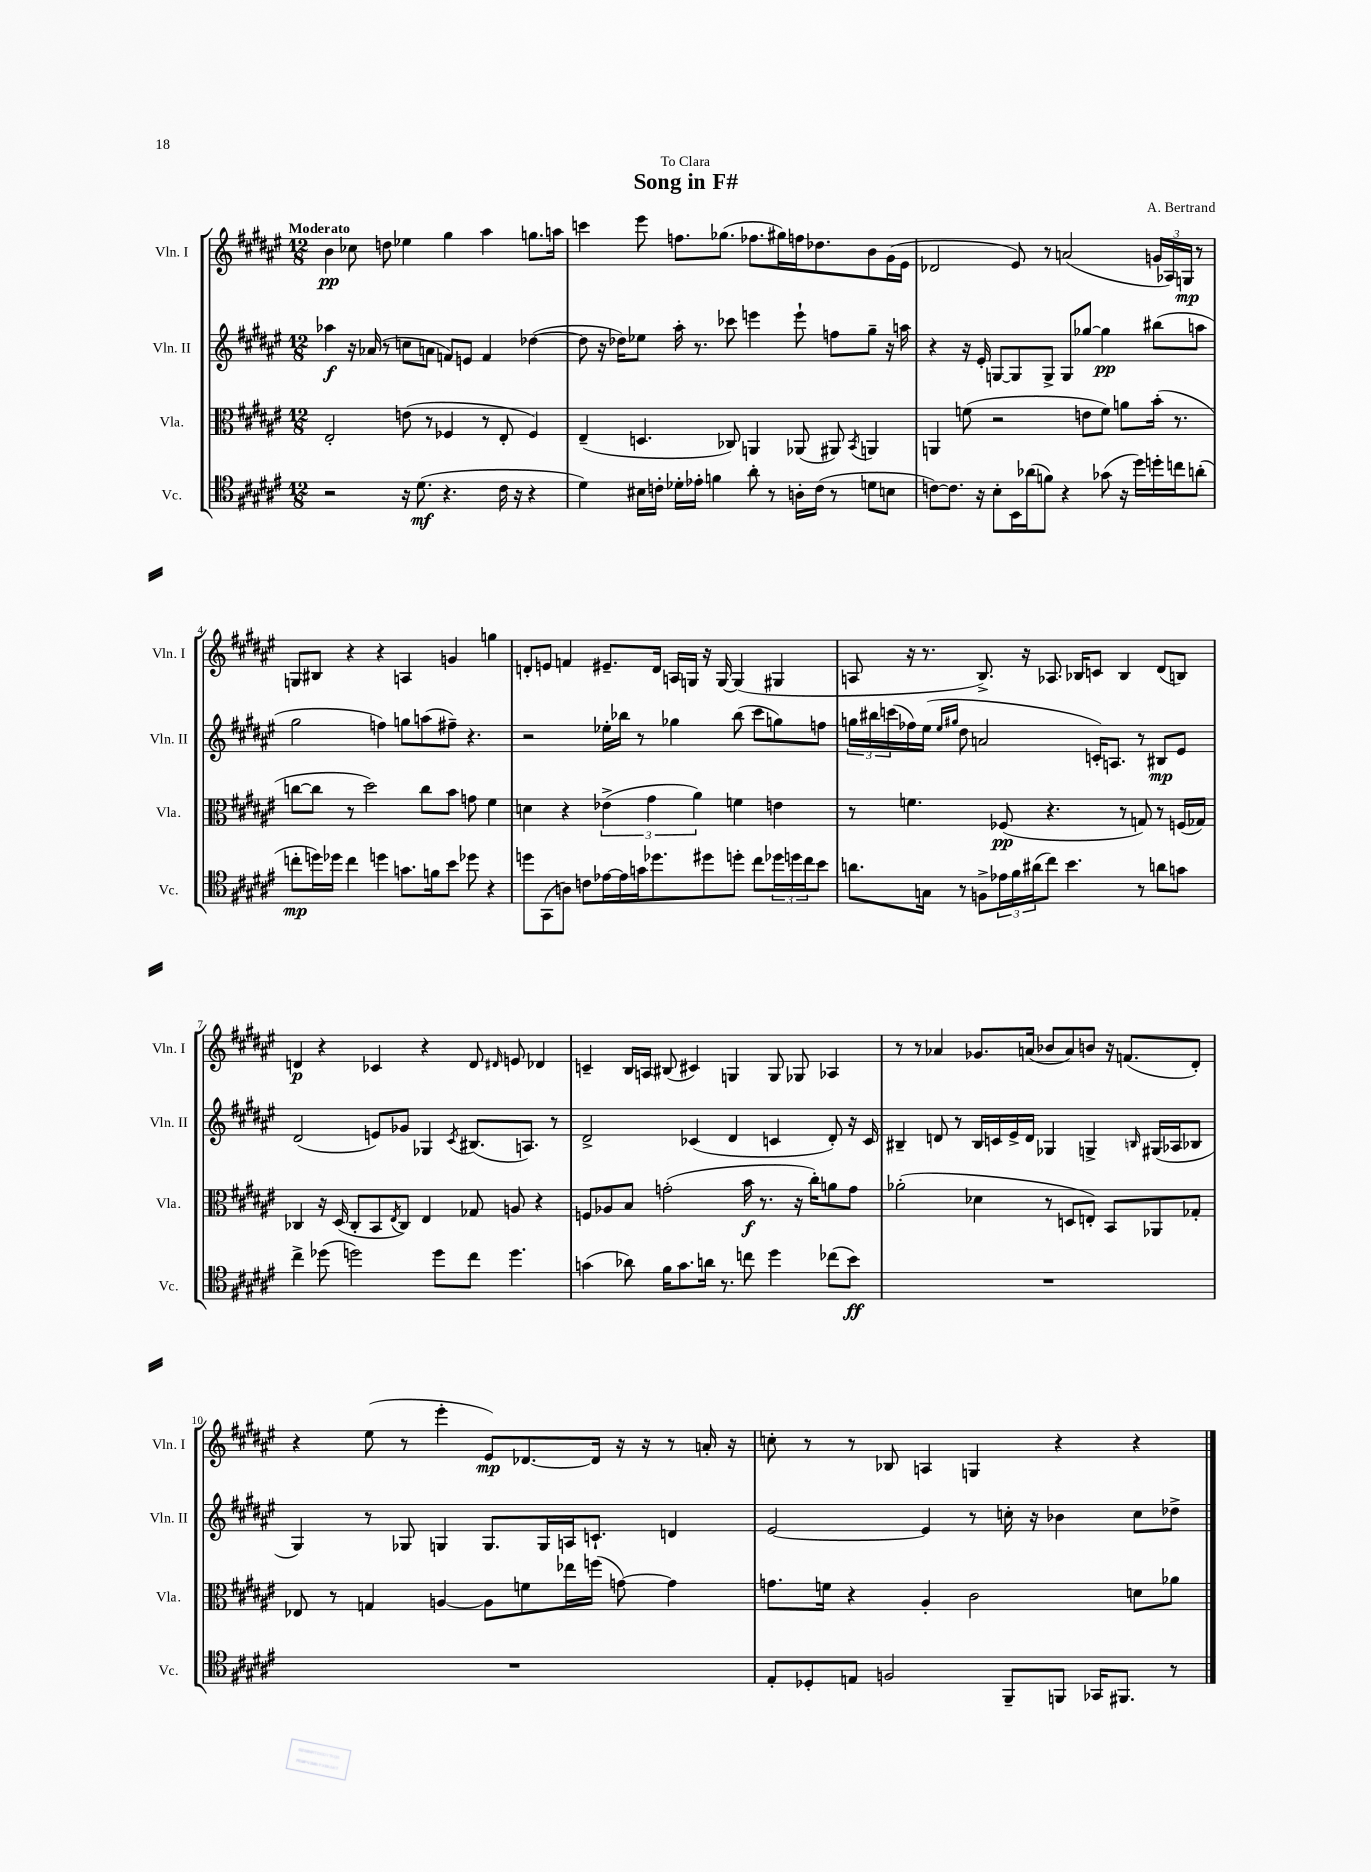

**kern	**dynam	**kern	**dynam	**kern	**dynam	**kern	**dynam
*part4	*part4	*part3	*part3	*part2	*part2	*part1	*part1
*staff4	*staff4	*staff3	*staff3	*staff2	*staff2	*staff1	*staff1
*I"Vc.	*	*I"Vla.	*	*I"Vln. II	*	*I"Vln. I	*
*I'Vc.	*	*I'Vla.	*	*I'Vln. II	*	*I'Vln. I	*
*clefC4	*	*clefC3	*	*clefG2	*	*clefG2	*
*k[f#c#g#d#a#e#]	*	*k[f#c#g#d#a#e#]	*	*k[f#c#g#d#a#e#]	*	*k[f#c#g#d#a#e#]	*
*M12/8	*	*M12/8	*	*M12/8	*	*M12/8	*
=1	=1	=1	=1	=1	=1	=1	=1
!	!	!	!	!	!	!LO:TX:a:B:t=Moderato	!
2r	.	2E#'/	.	4aa-X\	f	4b\	pp
.	.	.	.	16r	.	8cc-X\	.
.	.	.	.	(16a-X/	.	.	.
.	.	.	.	8r	.	8ddn\	.
16r	.	(8en\	.	8ccn\L	.	4ee-X\	.
(8.d#\	mf	.	.	.	.	.	.
.	.	8r	.	8an\J	.	.	.
4.r	.	4F-X/	.	8fn/L)	.	4gg#\	.
.	.	.	.	8en/J	.	.	.
.	.	8r	.	4f/	.	4aa#\	.
16c#\	.	8E#'/	.	.	.	.	.
16r	.	.	.	.	.	.	.
4r	.	4F-/)	.	([4dd-X\	.	8.ggn\L	.
.	.	.	.	.	.	16aan\Jk	.
=2	=2	=2	=2	=2	=2	=2	=2
4d#\)	.	(4E#~/	.	8dd-\]	.	4cccn\	.
.	.	.	.	16r	.	.	.
.	.	.	.	16dd-X\KL)	.	.	.
16B#X\LL	.	4.Dn/	.	8ee-X\J	.	8eee#\	.
16cn'\JJ	.	.	.	.	.	.	.
16d-X'\LL	.	.	.	16aa#'\	.	8.ffn\L	.
16e-X'\JJ	.	.	.	8.r	.	.	.
4fn\	.	.	.	.	.	.	.
.	.	.	.	.	.	(8.gg-X\J	.
.	.	8C-X/)	.	8ccc-X\	.	.	.
8a#'\	.	4AAn/	.	4eeen\	.	8.ff-X\L	.
8r	.	.	.	.	.	.	.
.	.	.	.	.	.	16gg#X\L)	.
16An'\LL	.	(8AA-X/	.	8eee`\	.	16ffn\J	.
(16c\JJ	.	.	.	.	.	8.dd-X\	.
8r	.	8AA#X/)	.	8ffn\L	.	.	.
.	.	8qBB/	.	.	.	.	.
8dn\L	.	4AAn/	.	8gg#~\J	.	8b\	.
8Bn\J	.	.	.	16r	.	(16g#\L	.
.	.	.	.	16aan\	.	16e#\JJ	.
=3	=3	=3	=3	=3	=3	=3	=3
[8cn\L)	.	4AAn/	.	4r	.	2d-X/	.
8.c\J]	.	.	.	.	.	.	.
.	.	(8fn\	.	16r	.	.	.
16r	.	.	.	16e#'/	.	.	.
8B'\L	.	2r	.	[8Gn/L	.	.	.
16BB\L	.	.	.	8G/]	.	8e#/)	.
(16a-X\J	.	.	.	.	.	.	.
8fn\J)	.	.	.	8G^/J	.	8r	.
4r	.	.	.	8G/L	.	(2an/	.
.	.	8en\L	.	[8gg-X/J	.	.	.
(8g-X\	.	8f\J)	.	4gg-\]	pp	.	.
16r	.	8an\L	.	.	.	.	.
16dd#\LL)	.	.	.	.	.	.	.
16ddn'\	.	(16b'\Jk	.	(8bb#X\L	.	24gn/LL	.
.	.	.	.	.	.	24A-X/)	.
16ccn\J	.	8.r	.	.	.	.	.
.	.	.	.	.	.	24Gn/JJ	mp
(8an'\J	.	.	.	8aan\J	.	8r	.
!!LO:LB:g=z
=4	=4	=4	=4	=4	=4	=4	=4
8ccn'\L	mp	[8ccn\L	.	2gg#\	.	8Gn/L	.
16ddn\L)	.	8cc\J]	.	.	.	8B#X/J	.
16dd-X\JJ	.	.	.	.	.	.	.
4cc\	.	8r	.	.	.	4r	.
.	.	2dd#\)	.	.	.	.	.
4ddn\	.	.	.	4ffn\)	.	4r	.
8.gn\L	.	.	.	8ggn\L	.	4An/	.
.	.	8cc\L	.	(8aan\	.	.	.
16fn\k	.	.	.	.	.	.	.
8b\J	.	8b\J	.	8ff#X~\J)	.	4gn/	.
8dd-X\	.	8gn\	.	4.r	.	.	.
4r	.	4f#\	.	.	.	4ggn\	.
=5	=5	=5	=5	=5	=5	=5	=5
8ddn\L	.	4dn\	.	2r	.	8dn'/L	.
(8GG#\	.	.	.	.	.	8en/J	.
8An\J)	.	4r	.	.	.	4fn/	.
8cn\L	.	.	.	.	.	.	.
[16e-X\L	.	(6e-X^\	.	16ee-X'\LL	.	8.e#X~/L	.
16e-\]	.	.	.	16bb-X\JJ	.	.	.
16gn\J	.	.	.	8r	.	.	.
.	.	6g#\	.	.	.	.	.
8.dd-X\	.	.	.	.	.	16d/Jk	.
.	.	.	.	4gg-X\	.	16An/LL	.
.	.	.	.	.	.	16Gn/JJ	.
.	.	6a#\)	.	.	.	.	.
8dd#X\	.	.	.	.	.	16r	.
.	.	.	.	.	.	[16G/	.
8ddn'\J	.	4fn\	.	(8bb-\	.	(4G/]	.
8cc#\L	.	.	.	8ccc#\L	.	.	.
24dd-X\L	.	4en\	.	8ggn\)	.	4G#X/	.
24ddn\	.	.	.	.	.	.	.
24cc#\J	.	.	.	.	.	.	.
8b\J	.	.	.	8ffn\J	.	.	.
=6	=6	=6	=6	=6	=6	=6	=6
8.an\L	.	8r	.	24ggn\LL	.	8An/	.
.	.	.	.	24bb#X\	.	.	.
.	.	.	.	(24cccn\	.	.	.
.	.	4.fn\	.	16ff-X\)	.	16r	.
16Gn\Jk	.	.	.	(16ee#\JJ	.	8.r	.
.	.	.	.	16qqee#/LL	.	.	.
.	.	.	.	16qqgg#X/JJ	.	.	.
8r	.	.	.	8dd#\	.	.	.
8Fn^\L	.	.	.	2an/	.	8.B^/)	.
24e-X\L	.	(8F-X/	pp	.	.	.	.
24f#\	.	.	.	.	.	.	.
.	.	.	.	.	.	16r	.
(24a#X\J	.	.	.	.	.	.	.
8cc#\J)	.	4.r	.	.	.	8.A-X/	.
4.b\	.	.	.	.	.	.	.
.	.	.	.	.	.	16B-X/KL	.
.	.	.	.	16cn'/KL)	.	8cn/J	.
.	.	.	.	8.An/J	.	.	.
.	.	8r	.	.	.	4B-/	.
8r	.	8Gn/)	.	8r	.	.	.
8an\L	.	8r	.	8B#X/L	mp	(8d#/L	.
8gn\J	.	(16Fn/LL	.	8e#/J	.	8Bn/J)	.
.	.	16G-X/JJ)	.	.	.	.	.
!!LO:LB:g=z
=7	=7	=7	=7	=7	=7	=7	=7
4cc#^\	.	4C-X/	.	(2d#/	.	4dn/	p
(8dd-X\	.	16r	.	.	.	4r	.
.	.	(16D#/	.	.	.	.	.
2ddn\)	.	8C-'/L	.	.	.	.	.
.	.	8BB/	.	8en/L)	.	4c-X/	.
.	.	8qE#/	.	.	.	.	.
.	.	8C-/J)	.	8g-X/J	.	.	.
.	.	4E#/	.	4G-X/	.	4r	.
8dd\L	.	.	.	.	.	.	.
.	.	.	.	8qc#/	.	.	.
8cc#\J	.	8G-X/	.	(8.B#X/L	.	8d/	.
.	.	.	.	.	.	16qqd#X/	.
4.dd\	.	8An/	.	.	.	8en/	.
.	.	.	.	8.An/J)	.	.	.
.	.	4r	.	.	.	4d-X/	.
.	.	.	.	8r	.	.	.
=8	=8	=8	=8	=8	=8	=8	=8
(4gn\	.	8Fn/L	.	2d#^/	.	4cn~/	.
.	.	8A-X/	.	.	.	.	.
8a-X\)	.	8B/J	.	.	.	16B/LL	.
.	.	.	.	.	.	16An/JJ	.
16f#\KL	.	(2gn'\	.	.	.	(8B#X/	.
8.g\	.	.	.	.	.	.	.
.	.	.	.	(4c-X/	.	4c#X/)	.
16an\Jk	.	.	.	.	.	.	.
8.r	.	.	.	.	.	.	.
.	.	.	.	4d#/	.	4Gn/	.
8ccn\	.	16b\	f	.	.	.	.
.	.	8.r	.	.	.	.	.
4dd#\	.	.	.	4cn/	.	8G/	.
.	.	16r	.	.	.	8G-X/	.
.	.	16cc#'\KL)	.	.	.	.	.
(8cc-X\L	.	8an\	.	8d#'/)	.	4A-X/	.
8b\J)	ff	8g\J	.	16r	.	.	.
.	.	.	.	16c/	.	.	.
=9	=9	=9	=9	=9	=9	=9	=9
1.r	.	(2a-X'\	.	4B#X~/	.	8r	.
.	.	.	.	.	.	8r	.
.	.	.	.	8dn/	.	4a-X/	.
.	.	.	.	8r	.	.	.
.	.	4d-X\	.	16B#/LL	.	8.g-X/L	.
.	.	.	.	16cn/	.	.	.
.	.	.	.	16e#^/	.	.	.
.	.	.	.	16d/JJ	.	(16an/Jk	.
.	.	8r	.	4G-X/	.	8b-X/L	.
.	.	8Dn/L	.	.	.	8a/)	.
.	.	8En'/J)	.	4Gn^/	.	8bn/J	.
.	.	8BB/L	.	.	.	16r	.
.	.	.	.	.	.	(8.fn/L	.
.	.	.	.	16qqBn/	.	.	.
.	.	8AA-X/	.	(16G#X/LL	.	.	.
.	.	.	.	16A-X/J	.	.	.
.	.	8G-X'/J	.	8B-X/J	.	8d#'/J)	.
!!LO:LB:g=z
=10	=10	=10	=10	=10	=10	=10	=10
1.r	.	8E-X/	.	4G#/)	.	4r	.
.	.	8r	.	.	.	.	.
.	.	4Gn/	.	8r	.	(8ee#\	.
.	.	.	.	8G-X/	.	8r	.
.	.	[4An/	.	4Gn/	.	4eee#'\	.
.	.	8A\L]	.	8.G/L	.	8e#/L)	mp
.	.	8fn\	.	.	.	[8.d-X/	.
.	.	.	.	16G/L	.	.	.
.	.	16ee-X\L	.	16An/J	.	.	.
.	.	(16ffn\JJ	.	8.cn`/J	.	16d-/Jk]	.
.	.	[8gn\)	.	.	.	16r	.
.	.	.	.	.	.	16r	.
.	.	4g\]	.	4dn/	.	8r	.
.	.	.	.	.	.	16an'/	.
.	.	.	.	.	.	16r	.
=11	=11	=11	=11	=11	=11	=11	=11
8E#'/L	.	8.gn\L	.	[2e#/	.	8ccn'\	.
8D-X'/	.	.	.	.	.	8r	.
.	.	16fn\Jk	.	.	.	.	.
8En/J	.	4r	.	.	.	8r	.
2Fn/	.	.	.	.	.	8B-X/	.
.	.	4A#'/	.	4e#/]	.	4An/	.
.	.	2c#\	.	8r	.	4Gn/	.
8FF#~/L	.	.	.	16ccn'\	.	.	.
.	.	.	.	16r	.	.	.
8FFn/J	.	.	.	4b-X\	.	4r	.
16GG-X/KL	.	.	.	.	.	.	.
8.FF#X/J	.	.	.	.	.	.	.
.	.	8dn\L	.	8cc\L	.	4r	.
8r	.	8a-X\J	.	8dd-X^\J	.	.	.
==	==	==	==	==	==	==	==
*-	*-	*-	*-	*-	*-	*-	*-
